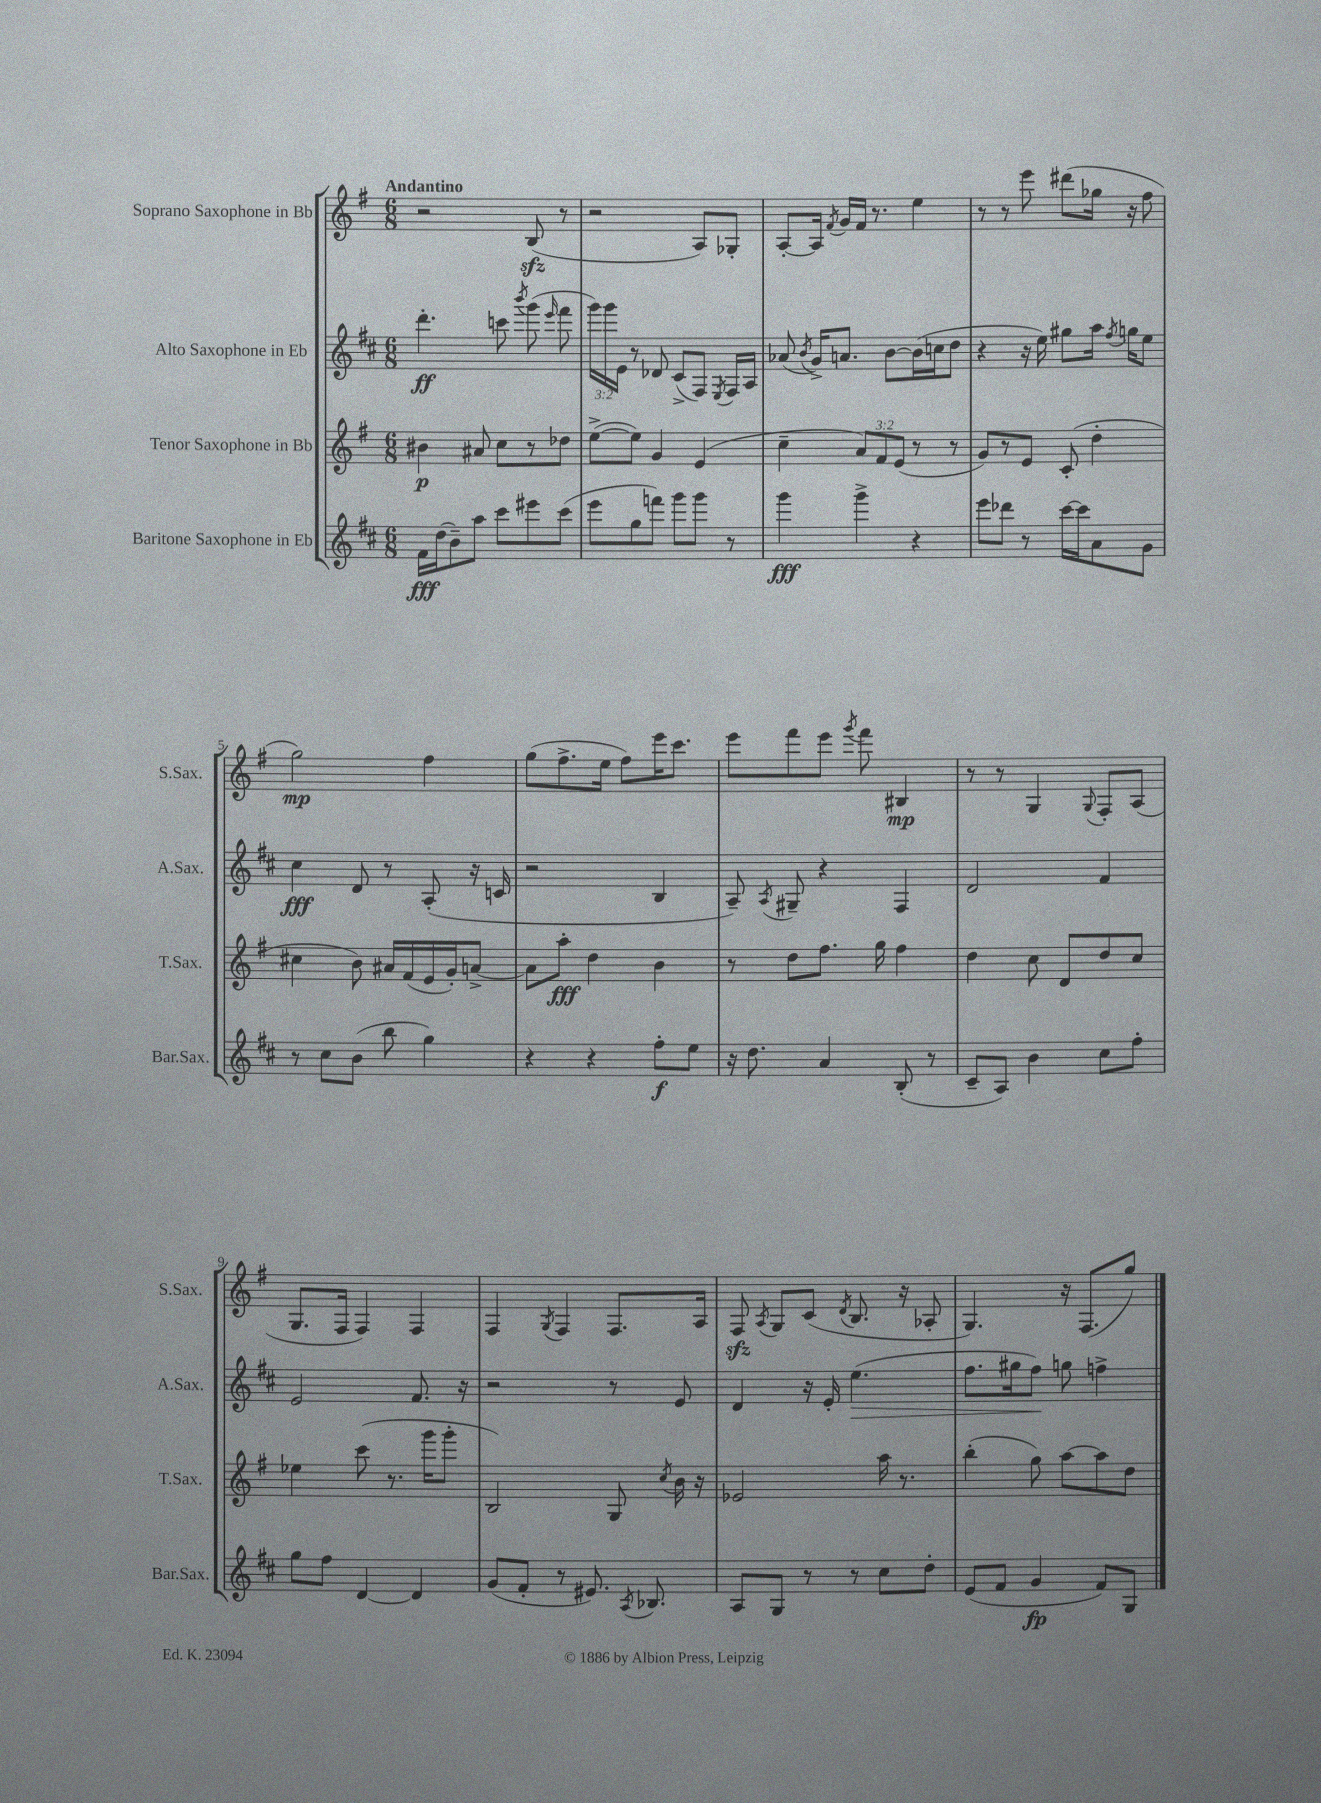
<<
\new StaffGroup <<
\new Staff = "s0" \with { instrumentName = "Soprano Saxophone in Bb" shortInstrumentName = "S.Sax." } {
    \clef treble \key g \major \numericTimeSignature \time 6/8 \tempo "Andantino"
    \autoBeamOff r2 b8\sfz( r8 |
    r2 a8[) ges8]-. |
    a8[~-. a16] \acciaccatura { fis'8 } g'16[ fis'16] r8. e''4 |
    r8 r8 e'''8 dis'''8[( ges''16] r16 fis''8 |
    g''2\mp) fis''4 |
    g''8[( fis''8.-> e''16] fis''8[) e'''16 c'''8.] |
    e'''8[ fis'''8 e'''8] \acciaccatura { g'''8 } fis'''8 bis4\mp |
    r8 r8 g4 \appoggiatura { g8 } fis8[-. a8]( |
    g8.[ fis16] fis4) fis4 |
    fis4 \acciaccatura { g8 } fis4 fis8.[ a16] |
    fis8\sfz \acciaccatura { a8 } g8[ c'8]( \acciaccatura { d'8 } b8. r16 aes8-. |
    g4.) r16 fis8.[( g''8]) \bar "|." |
}
\new Staff = "s1" \with { instrumentName = "Alto Saxophone in Eb" shortInstrumentName = "A.Sax." } {
    \clef treble \key d \major \numericTimeSignature \time 6/8 \override Staff.TupletNumber.text = #tuplet-number::calc-fraction-text
    \autoBeamOff d'''4.-.\ff c'''8 \acciaccatura { b'''8 } g'''8( \grace { e'''16 } fis'''8 |
    \tuplet 3/2 { g'''16[) g'''16 e'16] } r8 des'8 cis'8[->( fis8]) \acciaccatura { e8 } fis16[ a16] |
    aes'8( \acciaccatura { b'8 } g'16[->) a'8.] b'8[~ b'16( c''16 d''8] |
    r4 r16 e''16) gis''8[ a''16] \acciaccatura { fis''8 } g''16[ e''8] |
    cis''4\fff d'8 r8 a8-.( r16 c'16 |
    r2 b4 |
    a8--) \acciaccatura { a8 } gis8-- r4 fis4 |
    d'2 fis'4 |
    e'2 fis'8. r16 |
    r2 r8 e'8 |
    d'4 r16 e'16-. e''4.\>( |
    fis''8.[ gis''16 fis''8]\!) g''8 f''4-> \bar "|." |
}
\new Staff = "s2" \with { instrumentName = "Tenor Saxophone in Bb" shortInstrumentName = "T.Sax." } {
    \clef treble \key g \major \numericTimeSignature \time 6/8 \override Staff.TupletNumber.text = #tuplet-number::calc-fraction-text
    \autoBeamOff bis'4\p ais'8 c''8[ r8 des''8] |
    e''8[~->( e''8]) g'4 e'4( |
    c''4-- \tuplet 3/2 { a'8[) fis'8 e'8]( } r8 r8 |
    g'8[) r8 e'8] c'8-.( d''4-. |
    cis''4 b'8) ais'16[ fis'16( e'16 g'16-.) a'8]~-> |
    a'8[ a''8]-.\fff d''4 b'4 |
    r8 d''8[ fis''8.] g''16 fis''4 |
    d''4 c''8 d'8[ d''8 c''8] |
    ees''4 c'''8( r8. g'''16[ g'''8]-. |
    b2) g8 \acciaccatura { c''8 } b'16 r16 |
    ees'2 a''16 r8. |
    b''4-.( g''8) a''8[~ a''8 d''8] \bar "|." |
}
\new Staff = "s3" \with { instrumentName = "Baritone Saxophone in Eb" shortInstrumentName = "Bar.Sax." } {
    \clef treble \key d \major \numericTimeSignature \time 6/8
    \autoBeamOff fis'16[\fff d''16( b'8--) a''8] cis'''8[ eis'''8 cis'''8]( |
    e'''8[ g''8 f'''8]) g'''8[ g'''8] r8 |
    g'''4\fff g'''4-> r4 |
    e'''8[ des'''8] r8 cis'''16[~ cis'''16 a'8 g'8] |
    r8 cis''8[ b'8]( b''8 g''4) |
    r4 r4 fis''8[-.\f e''8] |
    r16 d''8. a'4 b8-.( r8 |
    cis'8[-- a8]) b'4 cis''8[ fis''8]-. |
    g''8[ fis''8] d'4~ d'4 |
    g'8[( fis'8]-. r8 eis'8.) \acciaccatura { a8 } bes8. |
    a8[ g8] r8 r8 cis''8[ d''8]-. |
    e'8[( fis'8] g'4\fp fis'8[) g8] \bar "|." |
}
>>
>>
